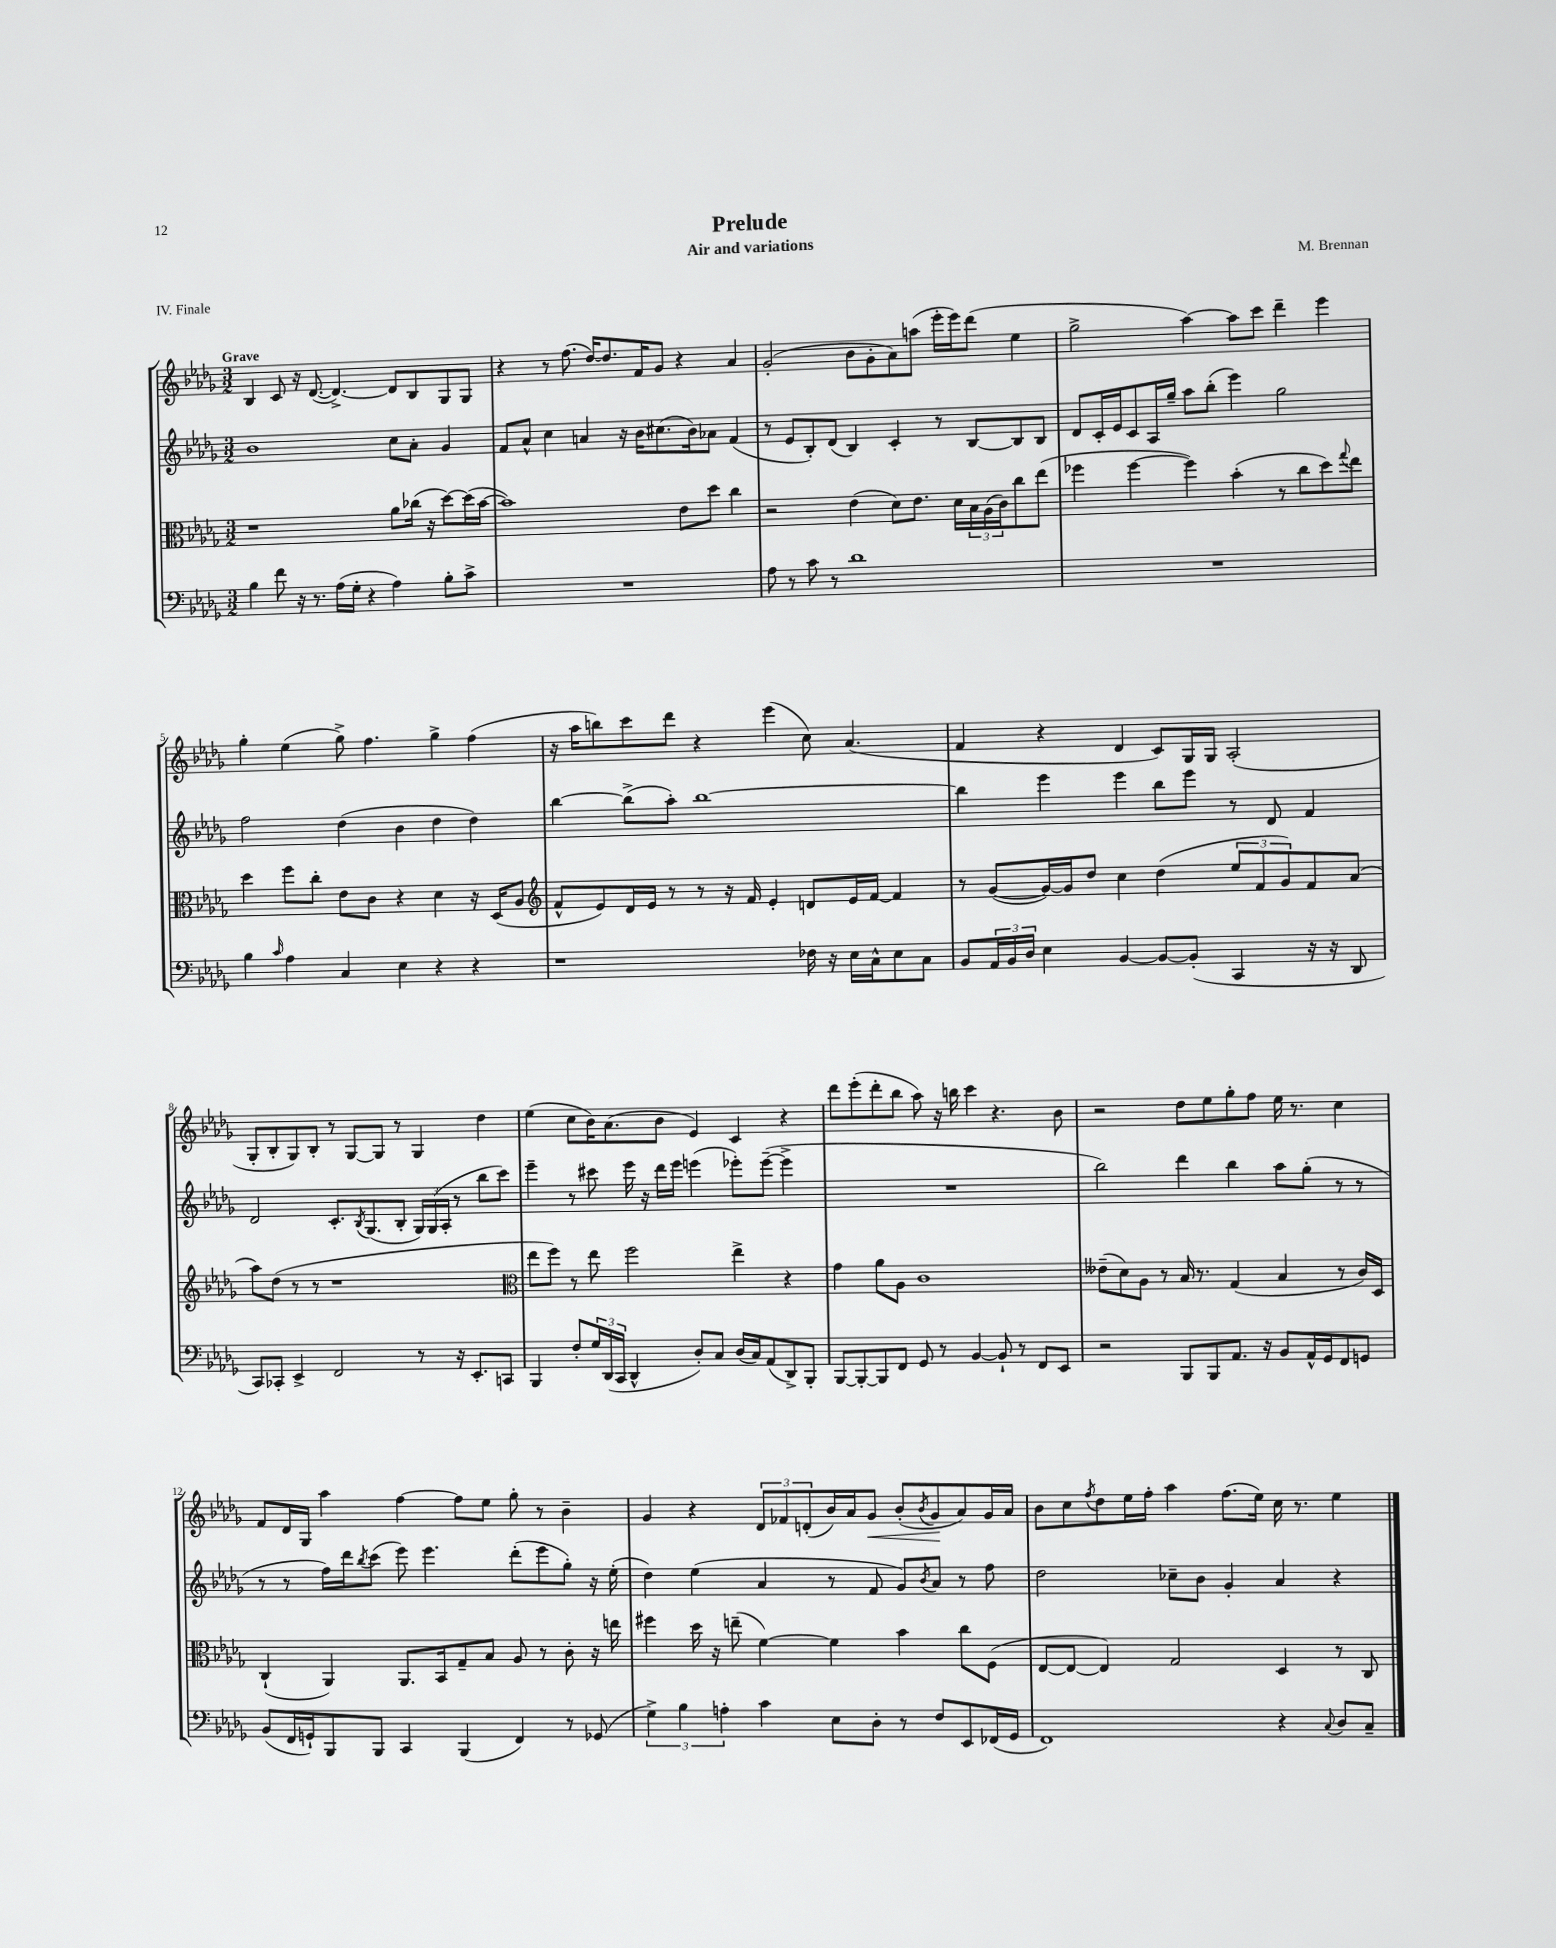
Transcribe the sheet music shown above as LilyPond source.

\header { title = "Prelude" composer = "M. Brennan" subtitle = "Air and variations" piece = "IV. Finale" }
<<
\new StaffGroup <<
\new Staff = "s0" {
    \clef treble \key des \major \numericTimeSignature \time 3/2 \tempo "Grave"
    bes4 c'8 r16 des'8.~( des'4.~->) des'8 bes8 ges8 ges8 |
    r4 r8 f''8.( des''16~) des''8. f'16 ges'8 r4 aes'4 |
    ges'2-.( bes'8 ges'8-. aes'8) a''8( ees'''16-. ees'''16) des'''8( ees''4 |
    ges''2-> aes''4~) aes''8 c'''8 des'''4-- ees'''4 |
    ges''4-. ees''4( ges''8->) f''4. ges''4-> f''4( |
    r16 aes''16 b''8) c'''8 des'''8 r4 ees'''4( c''8) aes'4.( |
    f'4 r4 des'4 c'8) ges16 ges16 aes2-.( |
    ges8-. bes8-. ges8) bes8-. r8 ges8~ ges8 r8 ges4 des''4 |
    ees''4( c''8 bes'16) aes'8.( bes'8 ees'4) c'4 r4 |
    des'''8 ees'''8-.( des'''8-. bes''8 aes''8) r16 b''16 c'''4 r4. bes'8 |
    r2 des''8 ees''8 ges''8-. f''8 ees''16 r8. c''4 |
    f'8 des'16 ges16 aes''4 f''4~ f''8 ees''8 ges''8-. r8 bes'4-- |
    ges'4 r4 \tuplet 3/2 { des'8 fes'8 d'8-.( } bes'16) aes'16 ges'8\< bes'8-.( \acciaccatura { bes'8 } ges'8\! aes'8) ges'16 aes'16 |
    bes'8 c''8 \acciaccatura { f''8 } des''8 ees''16 f''16-. aes''4 f''8.( ees''16) c''16 r8. ees''4 \bar "|." |
}
\new Staff = "s1" {
    \clef treble \key des \major \numericTimeSignature \time 3/2
    bes'1 c''8 aes'8-. ges'4 |
    f'8 aes'8-^ c''4 a'4 r16 bes'16 cis''8.( bes'16) aes'8 f'4( |
    r8 ees'8 bes8-.) des'8( bes4) c'4-. r8 bes8~ bes8 bes8 |
    des'8 c'16-. ees'16 c'8 aes16 ges''16-- aes''8 bes''8-.( ees'''4) ges''2 |
    f''2 des''4( bes'4 des''4 des''4) |
    bes''4~ bes''8->( aes''8-.) bes''1~ |
    bes''4 ees'''4 ees'''4 bes''8 ees'''8 r8 des'8 f'4 |
    des'2 c'8.-. \acciaccatura { bes8 } ges8.( bes8-. \tuplet 3/2 { ges16) ges16( aes16-. } r8 bes''8 c'''8) |
    ees'''4-- r8 cis'''8 ees'''16 r16 des'''16 ees'''16 e'''4( ees'''8-.) ees'''8~--( ees'''4-> |
    R1. |
    bes''2) des'''4 bes''4 aes''8 ges''8-.( r8 r8 |
    r8 r8 f''16) des'''16 \acciaccatura { bes''8 } c'''8( ees'''8) ees'''4. des'''8-.( ees'''8 ges''8-.) r16 ees''16-.( |
    des''4) ees''4( aes'4 r8 f'8 ges'8) \acciaccatura { bes'8 } aes'8 r8 f''8 |
    des''2 ces''8-- bes'8 ges'4-. aes'4 r4 \bar "|." |
}
\new Staff = "s2" {
    \clef alto \key des \major \numericTimeSignature \time 3/2
    r1 aes'8 ces''16( r16 des''8~) des''16( bes'16~ |
    bes'1) ees'8 des''8 c''4 |
    r2 ees'4( des'8) ees'8. des'16 \tuplet 3/2 { bes16 aes16( c'16) } c''8 ees''8( |
    fes''4 fes''4~ fes''4) bes'4-.( r8 c''8 des''8) \appoggiatura { ges''8 } ees''8 |
    des''4 f''8 c''8-. ees'8 c'8 r4 des'4 r16 des16( aes8 |
    \clef treble f'8-^ ees'8) des'16 ees'16 r8 r8 r16 f'16 ees'4-. d'8 ees'16 f'16~ f'4 |
    r8 ges'8~( ges'16~) ges'16 des''8 c''4 des''4( \tuplet 3/2 { ees''8 f'8 ges'8) } f'8 aes'8( |
    aes''8) des''8( r8 r8 r1 |
    \clef alto ees''8 f''8) r8 ees''8 f''2 ees''4-> r4 |
    ges'4 aes'8 aes8 c'1 |
    eeses'8--( des'8) aes8 r8 bes16 r8. ges4( bes4 r8 c'16) des16 |
    c4-!( aes,4) aes,8. bes,16 ges8-- bes8 aes8 r8 c'8-. r16 e''16 |
    fis''4 des''16 r16 e''8--( f'4~) f'4 bes'4 c''8 f8( |
    ees8~ ees8~ ees4) ges2 des4 r8 c8 \bar "|." |
}
\new Staff = "s3" {
    \clef bass \key des \major \numericTimeSignature \time 3/2
    bes4 f'8 r16 r8. aes16( ges16-. r4 aes4) bes8-. c'8-> |
    R1. |
    aes8 r8 c'8 r8 des'1 |
    R1. |
    bes4 \grace { c'16 } aes4 c4 ees4 r4 r4 |
    r1 fes16 r16 ees16 c16-^ ees8 c8 |
    bes,8 \tuplet 3/2 { aes,16 bes,16 des16 } ees4 bes,4~ bes,8~ bes,8-.( c,4 r16 r16 des,8 |
    c,8) ces,8-. ees,4-> f,2 r8 r16 ees,8.-. c,8 |
    bes,,4 f8-. \tuplet 3/2 { ges16 des,16( c,16 } des,4-^ des8-.) c8 des16( c16) aes,8( des,8->) bes,,8-. |
    bes,,8~ bes,,8~-. bes,,8 f,8 ges,8 r8 bes,4~ bes,8-! r8 f,8 ees,8 |
    r2 bes,,8 bes,,8 aes,8. r16 bes,8 aes,16-^ ges,16 f,8 g,8 |
    bes,8( f,16 g,16-!) bes,,8 bes,,8 c,4 bes,,4( f,4) r8 ges,8( |
    \tuplet 3/2 { ges4->) bes4 a4-. } c'4 ees8 des8-. r8 f8 ees,8 fes,16( ges,16 |
    f,1) r4 \appoggiatura { c8 } des8 c8-- \bar "|." |
}
>>
>>
